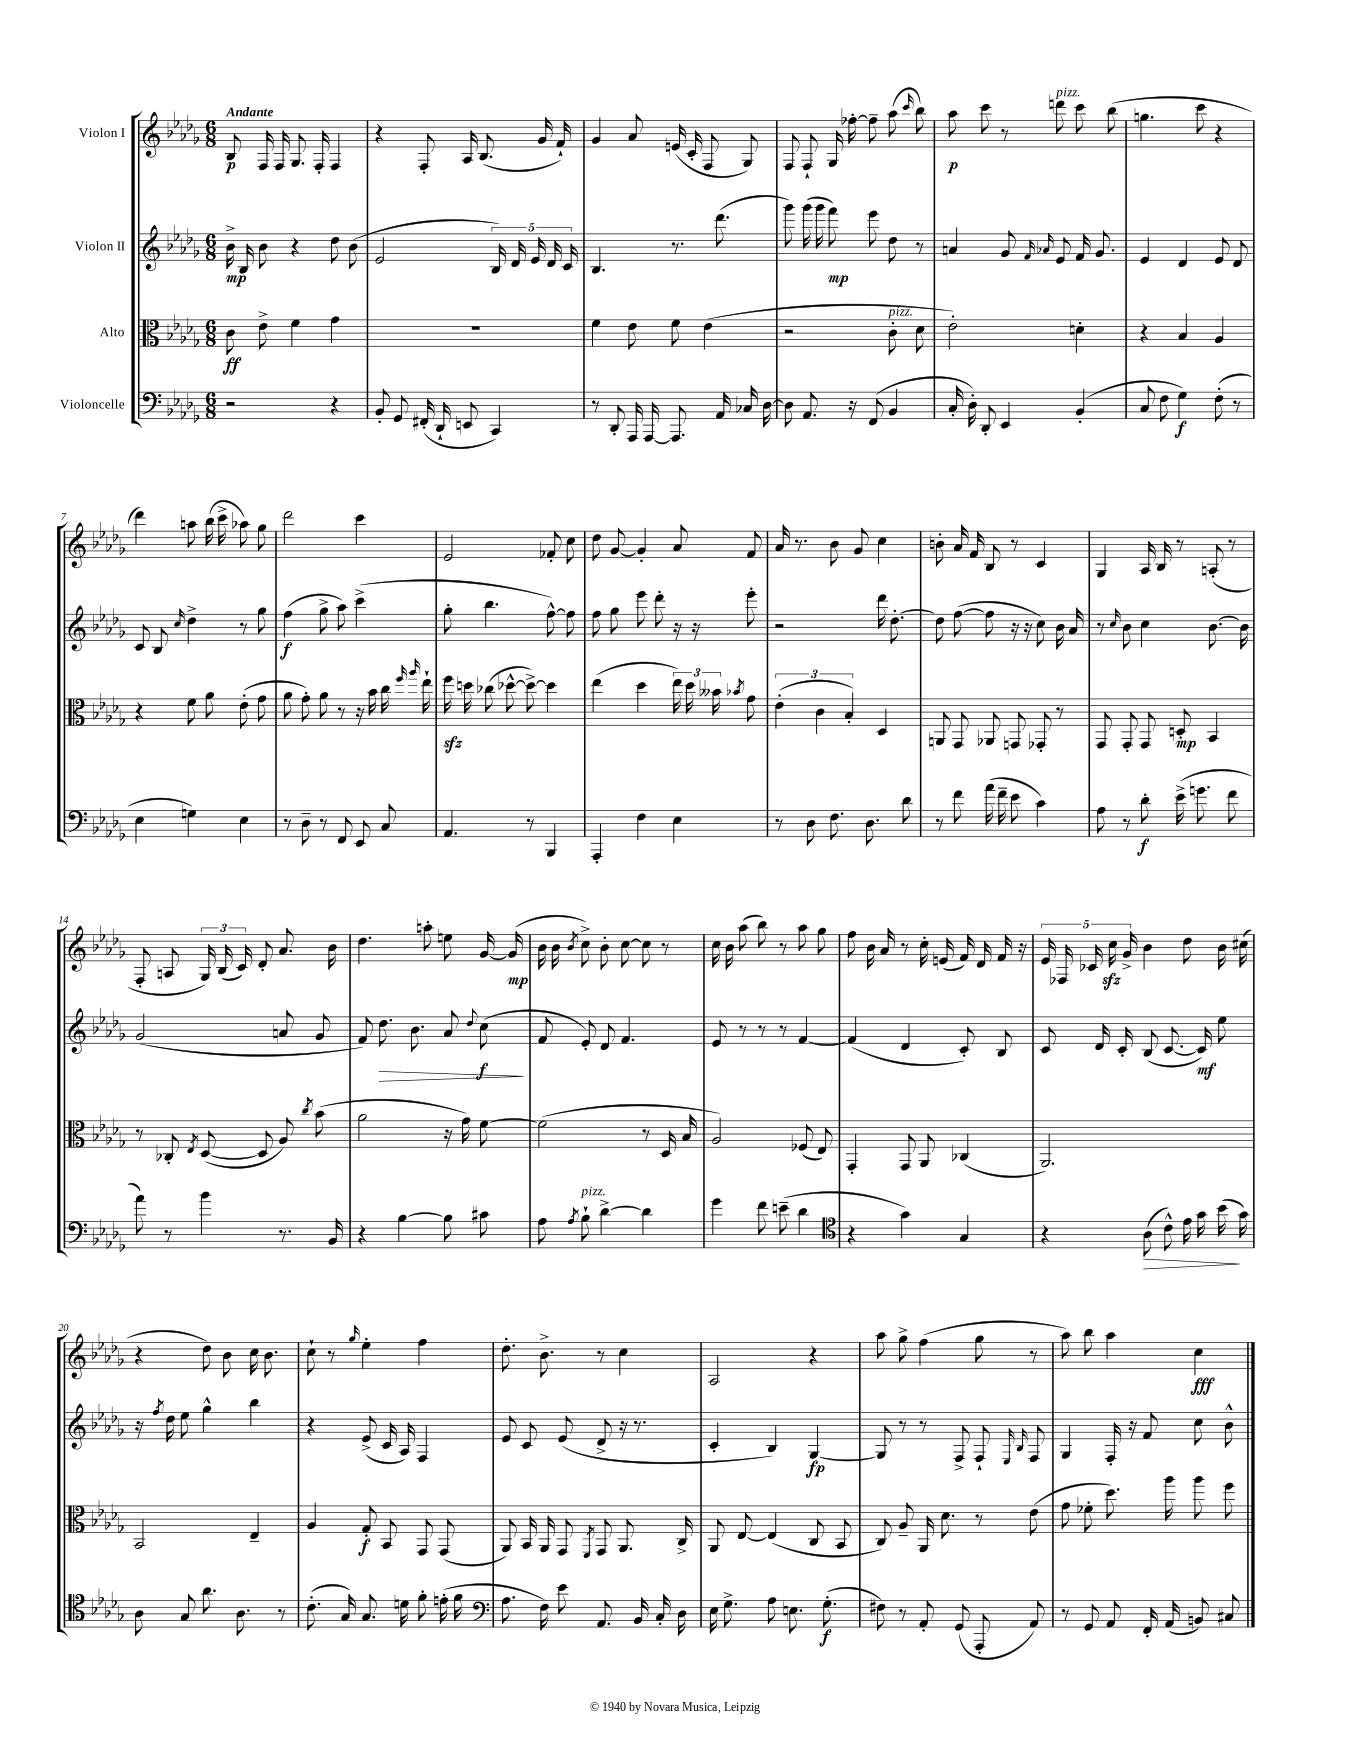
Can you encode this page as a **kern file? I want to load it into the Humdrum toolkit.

**kern	**kern	**kern	**kern
*staff4	*staff3	*staff2	*staff1
*clefF4	*clefC3	*clefG2	*clefG2
*k[b-e-a-d-g-]	*k[b-e-a-d-g-]	*k[b-e-a-d-g-]	*k[b-e-a-d-g-]
*M6/8	*M6/8	*M6/8	*M6/8
2r	8c	16b-^	8B-
.	.	16B-	.
.	8e-^	8b-	16F
.	.	.	16F
.	4f	4r	8.G-
.	.	.	16F'
4r	4g-	8dd-	4F
.	.	(8b-	.
=	=	=	=
8BB-'	2.r	2e-	4r
8GG-	.	.	.
(16FF#'	.	.	8F'
16DD-`	.	.	.
8EE	.	.	16A-
.	.	.	(8.B-
4CC)	.	20B-)	.
.	.	20d-	.
.	.	20e-	.
.	.	.	16g-
.	.	20d-	.
.	.	.	16f`)
.	.	20c	.
=	=	=	=
8r	4f	4.B-	4g-
8DD-'	.	.	.
16AAA-	8e-	.	8a-
[16AAA-	.	.	.
8.AAA-]	8f	8.r	(16e
.	.	.	16c'
.	(4e-	.	8F
16AA-	.	(8.ddd-	.
16C-	.	.	8G-)
[16D-	.	.	.
=	=	=	=
8D-]	2r	8ggg-)	8F
8.AA-	.	(16ggg-	8F`
.	.	16ggg-	.
.	.	8fff)	16G-
16r	.	.	[16ff-'
(8FF	.	8eee-	8ff-~]
4BB-	8c'	8dd-	(8aa-
.	.	.	16qqccc
.	8d-	8r	8bb-)
=	=	=	=
16C'	2e-')	4a	8aa-
16D-')	.	.	.
8DD-'	.	.	8ccc
4EE-	.	8g-	8r
.	.	16qqf	.
.	.	16qqa-	.
.	.	8e-	8ddd
(4BB-'	4d'	16f	8ccc
.	.	8.g-	.
.	.	.	(8bb-
=	=	=	=
8C	4r	4e-	4.gg
8F	.	.	.
4G-)	4B-	4d-	.
.	.	.	8ccc
(8F'	4A-	8e-	4r
8r	.	8d-	.
=	=	=	=
4E-	4r	8c	4ddd-)
.	.	8B-	.
.	.	16qqcc	.
4G)	8f	4dd-^	8aa
.	8a-	.	(16bb-
.	.	.	16ccc^
4E-	(8e-'	8r	8aa-)
.	8g-	8gg-	8gg-
=	=	=	=
8r	8a-	(4ff	2ddd-
8D-~	8g-')	.	.
8r	8a-	8gg-^	.
8FF	8r	8aa-)	.
8EE-	16r	(4ccc^	4ccc
.	16b-	.	.
8C	16cc	.	.
.	16qqff	.	.
.	16qqaa-	.	.
.	16ee-`	.	.
=	=	=	=
4.AA-	16ff	8gg-'	2e-
.	16dd	.	.
.	(8cc-	4.bb-	.
.	[8dd-^^	.	.
8r	8dd-^_)	.	.
4BBB-	4dd-]	[8ff^^)	8f-'
.	.	8ff]	8cc
=	=	=	=
4AAA-'	(4ee-	8ff	8dd-
.	.	8gg-	[8g-
4F	4dd-	8eee-	4g-']
.	.	8ddd-'	.
4E-	24ee-)	16r	8a-
.	24dd-	.	.
.	.	16r	.
.	24b--	.	.
.	8qb-	.	.
.	8g-	8eee-'	8f
=	=	=	=
8r	(6e-'	2r	16a-
.	.	.	8.r
8D-	.	.	.
.	6c	.	.
8.F	.	.	8b-
.	6B-')	.	.
.	.	.	8g-
8.D-	.	.	.
.	4D-	16ddd-	4cc
.	.	[8.dd-'	.
8d-	.	.	.
=	=	=	=
8r	8AA	8dd-]	8b'
8f	8GG-	([8ff	16a-
.	.	.	16f
(16a-	8AA-	8ff]	8B-
16f~	.	.	.
8e-	8GG	16r	8r
.	.	16r	.
4c)	8GG-'	8cc)	4c
.	8r	16b-	.
.	.	16a-	.
=	=	=	=
8A-	8GG-	8r	4G-
.	.	16qqcc	.
8r	8GG-'	8b-	.
8d-'	8GG-	4cc	16A-
.	.	.	16B-
(16e-^	8D'	.	8r
8.g	.	.	.
.	4BB-	[8.b-	(8A'
8f	.	.	8r
.	.	16b-]	.
=	=	=	=
8a-)	8r	(2g-	8F'
8r	8C-'	.	8A
.	8qE-	.	.
4b-	([8D-	.	24G-)
.	.	.	(24B-
.	.	.	24c)
.	8D-]	.	8d-'
8.r	8A-)	8a	8.a-
.	8qcc	.	.
.	(8b-	8g-	.
16BB-	.	.	16b-
=	=	=	=
4r	2a-	8f)	4.dd-
.	.	8.dd-	.
[4B-	.	.	.
.	.	8.b-	.
.	.	.	8aa'
8B-]	16r	8a-	8ee
.	16g-)	.	.
.	.	8qqdd-	.
8c#	[8f	(8cc	[16g-
.	.	.	(16g-]
=	=	=	=
8A-	(2f]	8f	16b-
.	.	.	16b-
8qA-	.	.	8qb-
8B-`	.	8e-')	8cc^)
[4d-^	.	8d-	8b-'
.	.	4.f	[8cc
4d-]	8r	.	8cc]
.	16D-	.	8r
.	16B-	.	.
=	=	=	=
4g-	2A-)	8e-	16cc
.	.	.	16b-
.	.	8r	(8aa-
8f	.	8r	8bb-)
(8e~	.	8r	8r
4d-	(8F-	[4f	8aa-
.	8E-)	.	8gg-
=	=	=	=
*clefC4	*	*	*
4r	4GG-'	(4f]	8ff
.	.	.	16b-
.	.	.	16a-
4g-)	8GG-	4d-	8r
.	8AA-	.	16cc'
.	.	.	(16e
4G-	(4C-	8c')	16f)
.	.	.	16d-
.	.	8B-	16f
.	.	.	16r
=	=	=	=
4r	2.AA-)	8c	20e-
.	.	.	20F-
.	.	.	20c-
.	.	16d-	.
.	.	.	20cc
.	.	16c'	.
.	.	.	20g-^
(8A-	.	(8B-	4b-
8c^^)	.	[8.c	.
16e-	.	.	8dd-
16g-	.	16c])	.
(16b-	.	8ee-	16b-
16g-)	.	.	(16cc#
=	=	=	=
8A-	2BB-	16r	4r
.	.	8qff	.
.	.	16dd-	.
8G-	.	8ee-	.
8.a-	.	4gg-^^	8dd-)
.	.	.	8b-
8.A-	.	.	.
.	4E-~	4bb-	16cc
.	.	.	8.b-
8r	.	.	.
=	=	=	=
(8.c'	4A-	4r	8cc`
.	.	.	8r
16G-)	.	.	.
.	.	.	16qqgg-
8.G-	8G-'	(8e-^	4ee-'
.	8BB-	16c	.
16d	.	16A-)	.
8f'	8GG-	4F	4ff
(16e'	(8GG-	.	.
16f	.	.	.
=	=	=	=
*clefF4	*	*	*
8.A-	8AA-)	8e-	8.dd-'
.	16BB-	8c	.
16F)	16AA-	.	8.b-^
8e-	8GG-	(8e-	.
.	8qFF	.	.
8.AA-	8GG-	8d-^	8r
.	8.AA-	16r	4cc
16BB-	.	8.r	.
16C'	.	.	.
16D-	16C^	.	.
=	=	=	=
16E-	8AA-	4c'	2A-
8.G-^	.	.	.
.	[8E-	.	.
8A-	(4E-]	4B-)	.
8.E	.	.	.
.	8C	[4G-	4r
(8.G-'	.	.	.
.	8BB-	.	.
=	=	=	=
8F#)	8C)	8G-]	8aa-
8r	8A-~	8r	8gg-^
8AA-'	16AA-	8r	(4ff
.	8.d-	.	.
(8GG-	.	8F^	.
8AAA-'	8r	8F`	8gg-
.	.	16qqE-	.
.	.	16qqB-	.
8AA-)	(8e-	8F	8r
=	=	=	=
8r	8g-	4G-	8aa-)
8GG-	8f-'	.	8bb-
8AA-	8.dd-)	16F'	4aa-
.	.	16r	.
16FF'	.	8f	.
(16AA-	16aa-	.	.
8BB)	8aa-	8cc	4cc
8C#	8ff	8b-^^	.
==	==	==	==
*-	*-	*-	*-
